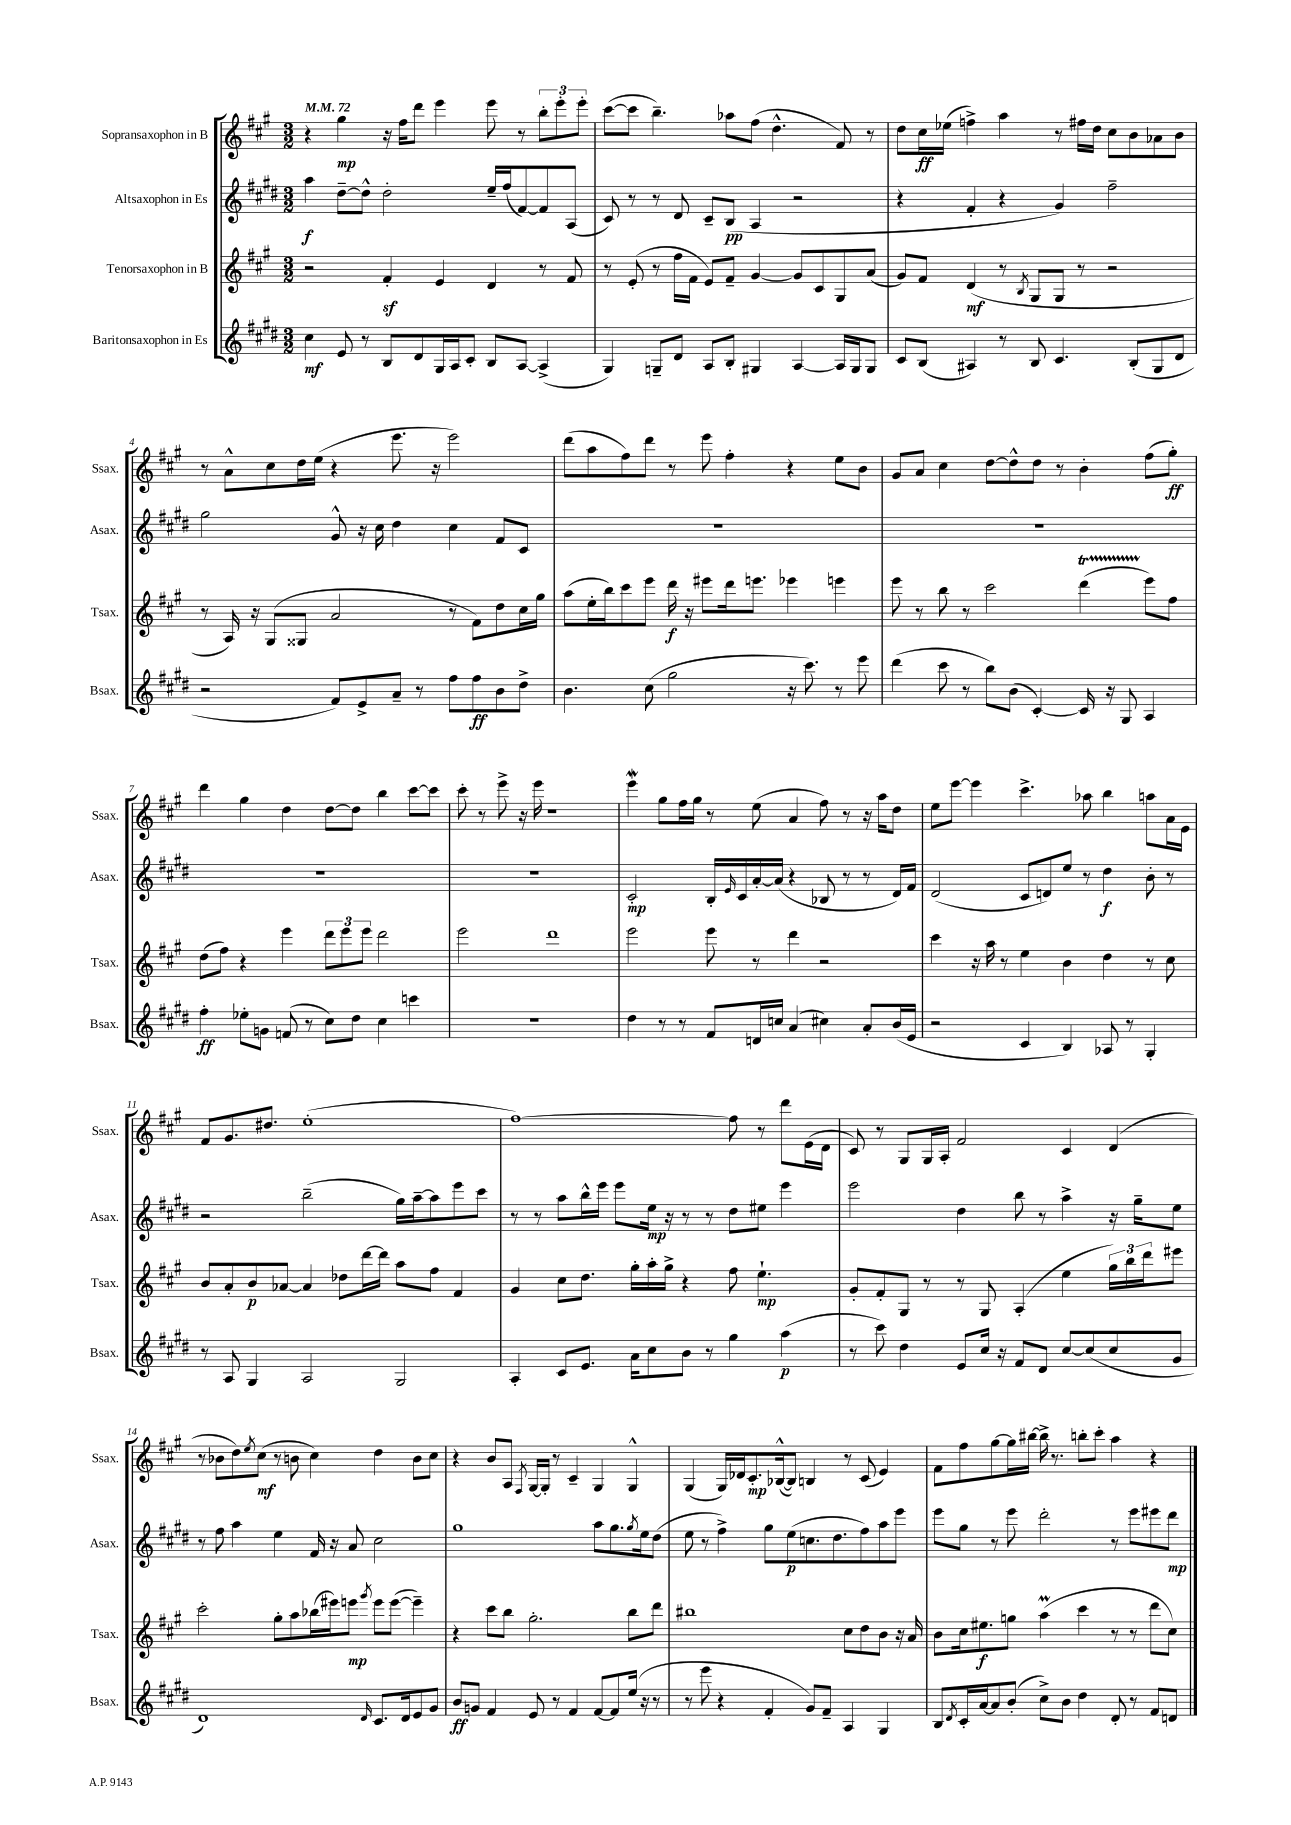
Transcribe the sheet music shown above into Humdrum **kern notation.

**kern	**kern	**kern	**kern
*staff4	*staff3	*staff2	*staff1
*clefG2	*clefG2	*clefG2	*clefG2
*k[f#c#g#d#]	*k[f#c#g#]	*k[f#c#g#d#]	*k[f#c#g#]
*M3/2	*M3/2	*M3/2	*M3/2
*MM72	*MM72	*MM72	*MM72
4cc#	2r	4aa	4r
8e	.	[8dd#~	4gg#
8r	.	8dd#^^]	.
8B	4f#'	2dd#'	16r
.	.	.	16ff#
8d#	.	.	8ddd
16G#	4e	.	4eee
16A	.	.	.
8c#'	.	.	.
8B	4d	16ee~	8eee
.	.	(16ff#	.
[8A	.	[8f#)	8r
(4A^]	8r	8f#]	12bb'
.	.	.	12eee'
.	8f#	(8A	.
.	.	.	12eee'
=	=	=	=
4G#)	8r	8c#)	([8ccc#
.	(8e'	8r	8ccc#]
8G~	8r	8r	4.bb~)
8d#	16ff#	8d#	.
.	16f#	.	.
8A	8e)	8c#~	.
8B'	8f#~	(8B	8aa-
4G#	[4g#	4A	(8ff#
.	.	.	4.dd^^
[4A	8g#]	2r	.
.	8c#	.	.
16A]	8G#	.	8f#)
16G#	.	.	.
8G#	(8a	.	8r
=	=	=	=
8c#	8g#)	4r	8dd
(8B	8f#	.	16cc#
.	.	.	(16ee-
4A#)	(4d	4f#'	4ff^)
8r	8r	4r	4aa
.	8qB	.	.
8B	8G#	.	.
4.c#	8G#	4g#)	8r
.	8r	.	16ff#
.	.	.	16dd
.	2r	2ff#~	8cc#
(8B'	.	.	8b
8G#	.	.	8a-
8d#	.	.	8b
=	=	=	=
2r	8r	2gg#	8r
.	16A)	.	8a^^
.	16r	.	.
.	(8G#	.	8cc#
.	8G##	.	16dd
.	.	.	(16ee
8f#)	2a	8g#^^	4r
8e^	.	16r	.
.	.	16cc#	.
8a~	.	4dd#	8.eee
8r	.	.	.
.	.	.	16r
8ff#	8r	4cc#	2eee)
8ff#	8f#)	.	.
8b	8dd	8f#	.
8dd#^	16cc#	8c#	.
.	16gg#	.	.
=	=	=	=
4.b	(8aa	1.r	(8ddd
.	16ee'	.	8aa
.	16bb)	.	.
.	8ccc#	.	8ff#)
(8cc#	8eee	.	8ddd
2gg#	16ddd	.	8r
.	16r	.	.
.	8eee#	.	8eee
.	16ddd	.	4ff#'
.	8.eee	.	.
16r	4eee-	.	4r
8.ccc#)	.	.	.
8r	4eee	.	8ee
8eee	.	.	8b
=	=	=	=
(4ddd#	8eee	1.r	8g#
.	8r	.	8a
8ccc#	8bb	.	4cc#
8r	8r	.	.
8bb)	2ccc#	.	[8dd
(8b	.	.	8dd^^]
[4c#')	.	.	8dd
.	.	.	8r
16c#]	(4ddd	.	4b'
16r	.	.	.
8G#	.	.	.
4A	8eee)	.	(8ff#
.	8ff#	.	8gg#')
=	=	=	=
4ff#'	(8dd	1.r	4ddd
.	8ff#)	.	.
8ee-'	4r	.	4gg#
8g	.	.	.
(8f	4eee	.	4dd
8r	.	.	.
8cc#)	12ddd	.	[8dd
.	12eee	.	.
8dd#	.	.	8dd]
.	12eee	.	.
4cc#	2ddd	.	4bb
4ccc	.	.	[8ccc#
.	.	.	8ccc#]
=	=	=	=
1.r	2eee	1.r	8ccc#'
.	.	.	8r
.	.	.	8eee^
.	.	.	16r
.	.	.	16eee
.	1ddd	.	1r
=	=	=	=
4dd#	2eee	2c#'	4eee
8r	.	.	8gg#
8r	.	.	16ff#
.	.	.	16gg#
8f#	8eee	16B'	8r
.	.	16qqe	.
.	.	16c#	.
16d	8r	[16a'	(8ee
16cc	.	(16a]	.
(4a	4ddd	4r	4a
4cc#)	2r	8B-	8ff#)
.	.	8r	8r
8a'	.	8r	16r
.	.	.	16aa
(16b	.	16d#)	8dd
16e	.	16f#	.
=	=	=	=
2r	4ccc#	(2d#	8ee
.	.	.	[8eee
.	16r	.	4eee]
.	16aa	.	.
.	8r	.	.
4c#	4ee	8c#	4.ccc#^
.	.	8d)	.
4B)	4b	8ee	.
.	.	8r	8aa-
8A-	4dd	4dd#	4bb
8r	.	.	.
4G#'	8r	8b'	8aa
.	8cc#	8r	16a
.	.	.	16e
=	=	=	=
8r	8b	2r	8f#
8A	8a'	.	8.g#
4G#	8b	.	.
.	.	.	8.dd#
.	[8a-	.	.
2A	4a-]	(2bb~	(1ee'
.	8dd-	.	.
.	[16ddd	.	.
.	16ddd]	.	.
2G#	8aa	16gg#)	.
.	.	[16aa~	.
.	8ff#	8aa]	.
.	4f#	8eee	.
.	.	8ccc#	.
=	=	=	=
4A'	4g#	8r	[1ff#)
.	.	8r	.
8c#	8cc#	8aa	.
8.e	8.dd	16bb^^	.
.	.	16eee	.
.	.	8eee	.
16a	16gg#'	.	.
8cc#	16aa'	16ee	.
.	16gg#^	16r	.
8b	4r	8r	.
8r	.	8r	.
4gg#	8ff#	8dd#	8ff#]
.	4.ee`	8ee#	8r
(4aa	.	4eee	8ddd
.	.	.	(16e
.	.	.	16d
=	=	=	=
8r	8g#'	2eee	8c#)
8ccc#)	8f#'	.	8r
4dd#	8G#	.	8G#
.	8r	.	16G#
.	.	.	16A'
8e	8r	4dd#	2f#
16cc#	8G#	.	.
16r	.	.	.
8f#	(4A'	8bb	.
8d#	.	8r	.
[8cc#	4ee	4aa^	4c#
(8cc#]	.	.	.
8cc#	24gg#)	16r	(4d
.	24bb	.	.
.	.	16gg#~	.
.	24ddd	.	.
8g#	8eee#	8ee	.
=	=	=	=
1d#)	2ccc#'	8r	8r
.	.	8ff#	8b-
.	.	4aa	8dd)
.	.	.	8qee
.	.	.	(8cc#
.	8gg#'	4ee	8r
.	8aa	.	8b
.	(16bb-	16f#	4cc#)
.	16eee#)	16r	.
.	8eee	8a	.
16qqd#	8qggg#	.	.
8.c#	8eee	2cc#	4dd
.	([8eee	.	.
16d#	.	.	.
8e	4eee~])	.	8b
8g#	.	.	8cc#
=	=	=	=
8b	4r	1gg#	4r
8g	.	.	.
4f#	8ccc#	.	8b
.	8bb	.	8A
.	.	.	8qF#
8e	2.gg#'	.	[16G#
.	.	.	16G#']
8r	.	.	8r
4f#	.	.	4c#~
[8f#	.	8aa	4G#
8f#]	.	8.gg#	.
(16ee	8bb	.	4G#^^
.	.	8qgg#	.
16r	.	16ee	.
8r	8ddd	(8dd#	.
=	=	=	=
8r	1bb#	8ee	(4G#
8eee	.	8r	.
4r	.	4ff#^)	16G#)
.	.	.	16d-
.	.	.	8.c#'
4f#'	.	8gg#	.
.	.	.	([16B-^^
.	.	(8ee	8B-])
8g#)	.	8.cc	4B
8f#~	.	.	.
.	.	8.dd#	.
4A	8cc#	.	8r
.	8dd	8ff#)	(8c#
4G#	8b	8aa	4e)
.	16r	8eee	.
.	16a	.	.
=	=	=	=
8B	8b	8eee	8f#
8qd#	.	.	.
16c#'	16cc#	8gg#	8ff#
[16a	8.ee#	.	.
8a]	.	8r	[8gg#
(8b'	8gg	8eee	16gg#]
.	.	.	[16bb#
8cc#^)	(4aa	2ddd#'	16bb#^]
.	.	.	8.r
8b	.	.	.
4dd#	4ccc#	.	8bb'
.	.	.	8ccc#'
8d#'	8r	8r	4aa
8r	8r	8eee	.
8f#	8ddd	8eee#	4r
8d	8cc#)	8ddd#	.
==	==	==	==
*-	*-	*-	*-
